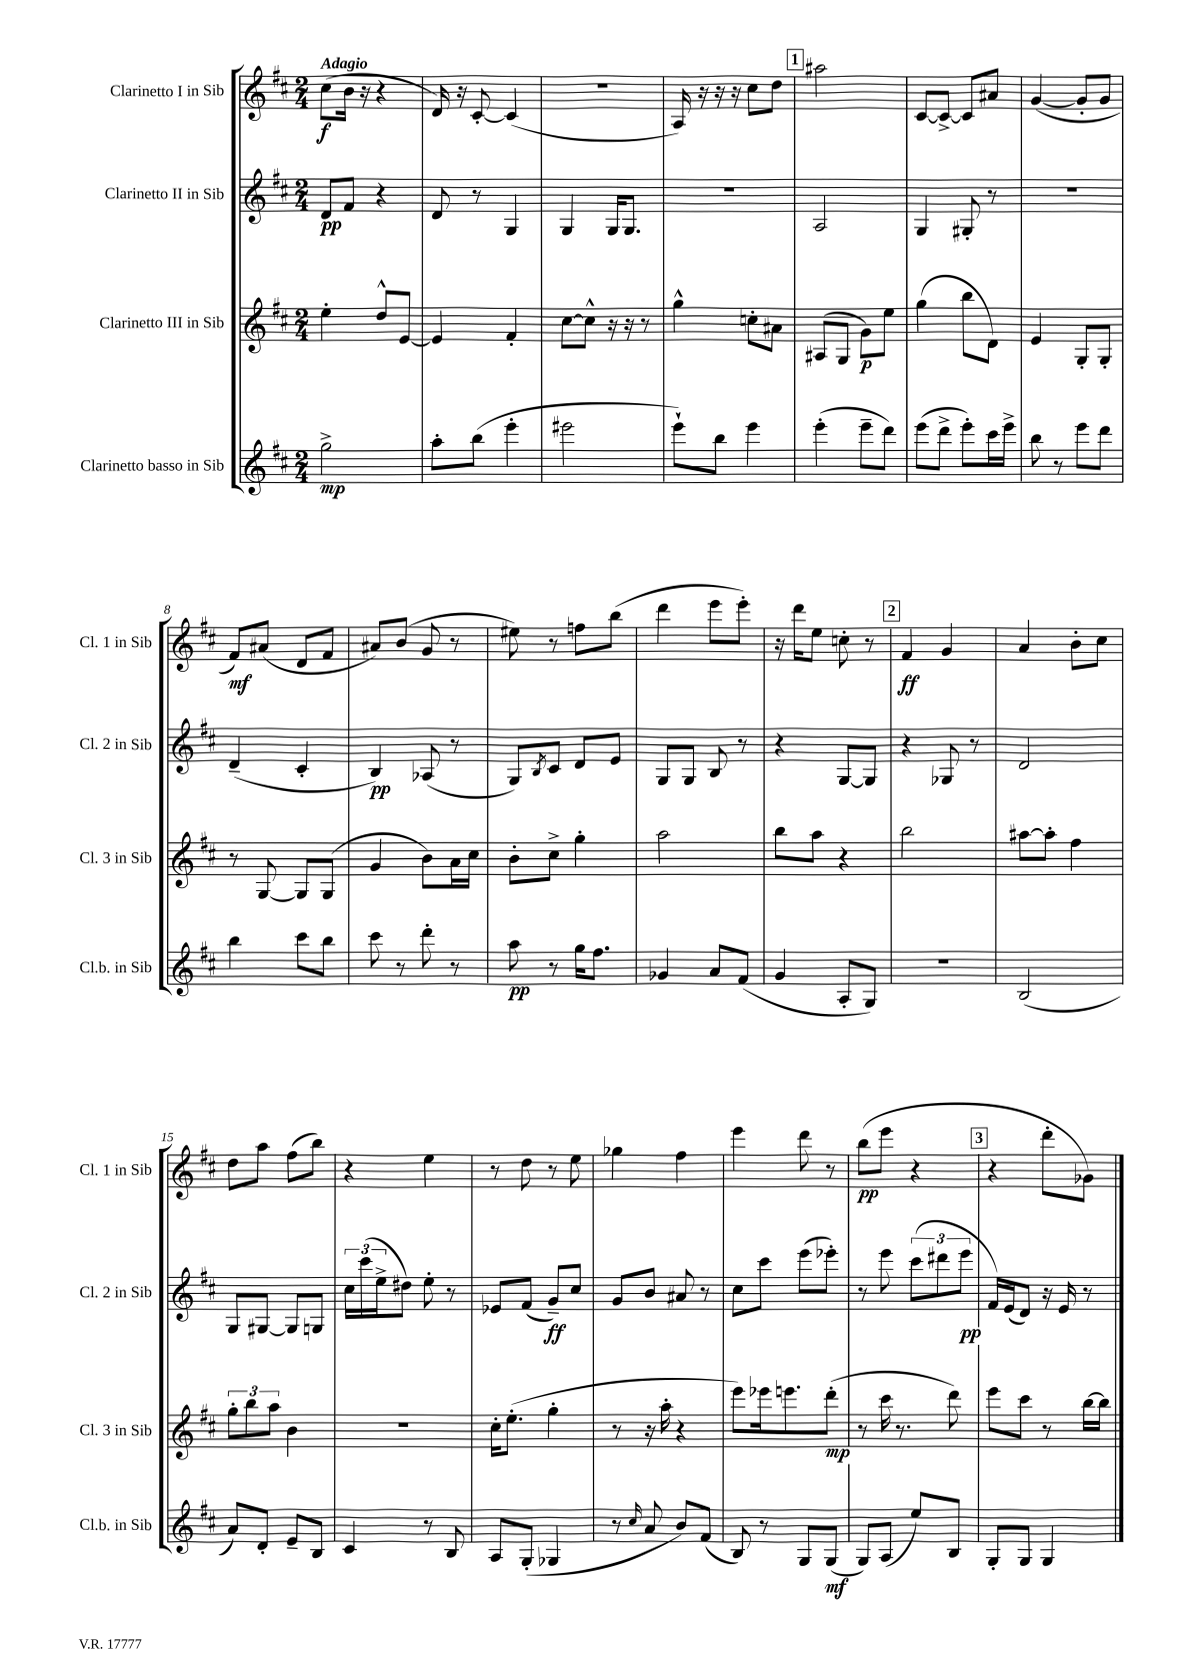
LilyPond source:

<<
\new StaffGroup <<
\new Staff = "s0" \with { instrumentName = "Clarinetto I in Sib" shortInstrumentName = "Cl. 1 in Sib" } {
    \clef treble \key d \major \numericTimeSignature \time 2/4 \tempo "Adagio"
    cis''8\f( b'16 r16 r4 |
    d'16) r16 cis'8~-. cis'4( |
    r2 |
    a16) r16 r16 r16 cis''8 d''8 |
    \mark \markup { \box "1" } ais''2 |
    cis'8~ cis'8~-> cis'8 ais'8 |
    g'4~( g'8-. g'8 |
    fis'8\mf) ais'8( d'8 fis'8 |
    ais'8) b'8( g'8 r8 |
    eis''8) r8 f''8 b''8( |
    d'''4 e'''8 e'''8-.) |
    r16 d'''16 e''8 c''8-. r8 |
    \mark \markup { \box "2" } fis'4\ff g'4 |
    a'4 b'8-. cis''8 |
    d''8 a''8 fis''8( b''8) |
    r4 e''4 |
    r8 d''8 r8 e''8 |
    ges''4 fis''4 |
    e'''4 d'''8 r8 |
    b''8\pp( e'''8 r4 |
    \mark \markup { \box "3" } r4 d'''8-. ges'8) \bar "|." |
}
\new Staff = "s1" \with { instrumentName = "Clarinetto II in Sib" shortInstrumentName = "Cl. 2 in Sib" } {
    \clef treble \key d \major \numericTimeSignature \time 2/4
    d'8\pp fis'8 r4 |
    d'8 r8 g4 |
    g4 g16 g8. |
    R2 |
    \mark \markup { \box "1" } a2 |
    g4 gis8-. r8 |
    R2 |
    d'4--( cis'4-. |
    b4\pp) aes8( r8 |
    g8) \acciaccatura { b8 } cis'8 d'8 e'8 |
    g8 g8 b8 r8 |
    r4 g8~ g8 |
    \mark \markup { \box "2" } r4 ges8 r8 |
    d'2 |
    g8 gis8~ gis8 g8 |
    \tuplet 3/2 { cis''16 cis'''16( e''16-> } dis''8) e''8-. r8 |
    ees'8 fis'8( g'8--\ff) cis''8 |
    g'8 b'8 ais'8 r8 |
    cis''8 cis'''8 e'''8( ees'''8-.) |
    r8 e'''8 \tuplet 3/2 { cis'''8( dis'''8 e'''8\pp } |
    \mark \markup { \box "3" } fis'16) e'16( d'8) r16 e'16 r8 \bar "|." |
}
\new Staff = "s2" \with { instrumentName = "Clarinetto III in Sib" shortInstrumentName = "Cl. 3 in Sib" } {
    \clef treble \key d \major \numericTimeSignature \time 2/4
    e''4-. d''8-^ e'8~ |
    e'4 fis'4-. |
    cis''8~ cis''8-^ r16 r16 r8 |
    g''4-^ c''8-. ais'8 |
    \mark \markup { \box "1" } ais8( g8 g'8\p) e''8 |
    g''4( b''8 d'8) |
    e'4 g8-. g8-. |
    r8 g8~ g8 g8( |
    g'4 b'8) a'16 cis''16 |
    b'8-. cis''8-> g''4-. |
    a''2 |
    b''8 a''8 r4 |
    \mark \markup { \box "2" } b''2 |
    ais''8~ ais''8-. fis''4 |
    \tuplet 3/2 { g''8-. b''8 a''8 } b'4 |
    R2 |
    cis''16-. e''8.-.( g''4-. |
    r8 r16 a''16-. r4 |
    e'''8) ees'''16 e'''8. d'''8-.\mp( |
    r8 cis'''16 r8. d'''8) |
    \mark \markup { \box "3" } e'''8 cis'''8 r8 b''16~ b''16 \bar "|." |
}
\new Staff = "s3" \with { instrumentName = "Clarinetto basso in Sib" shortInstrumentName = "Cl.b. in Sib" } {
    \clef treble \key d \major \numericTimeSignature \time 2/4
    g''2->\mp |
    a''8-. b''8( e'''4-. |
    eis'''2 |
    e'''8-!) b''8 e'''4 |
    \mark \markup { \box "1" } e'''4-.( e'''8-- d'''8) |
    e'''8( d'''8-> e'''8-.) cis'''16 e'''16-> |
    b''8 r8 e'''8 d'''8 |
    b''4 cis'''8 b''8 |
    cis'''8 r8 d'''8-. r8 |
    a''8\pp r8 g''16 fis''8. |
    ges'4 a'8 fis'8( |
    g'4 a8-. g8) |
    \mark \markup { \box "2" } R2 |
    b2( |
    a'8) d'8-. e'8-- b8 |
    cis'4 r8 b8 |
    a8 g8-.( ges4 |
    r8 \grace { cis''16 } a'8 b'8) fis'8( |
    b8) r8 g8 g8\mf( |
    g8) a8( e''8) b8 |
    \mark \markup { \box "3" } g8-. g8 g4 \bar "|." |
}
>>
>>
